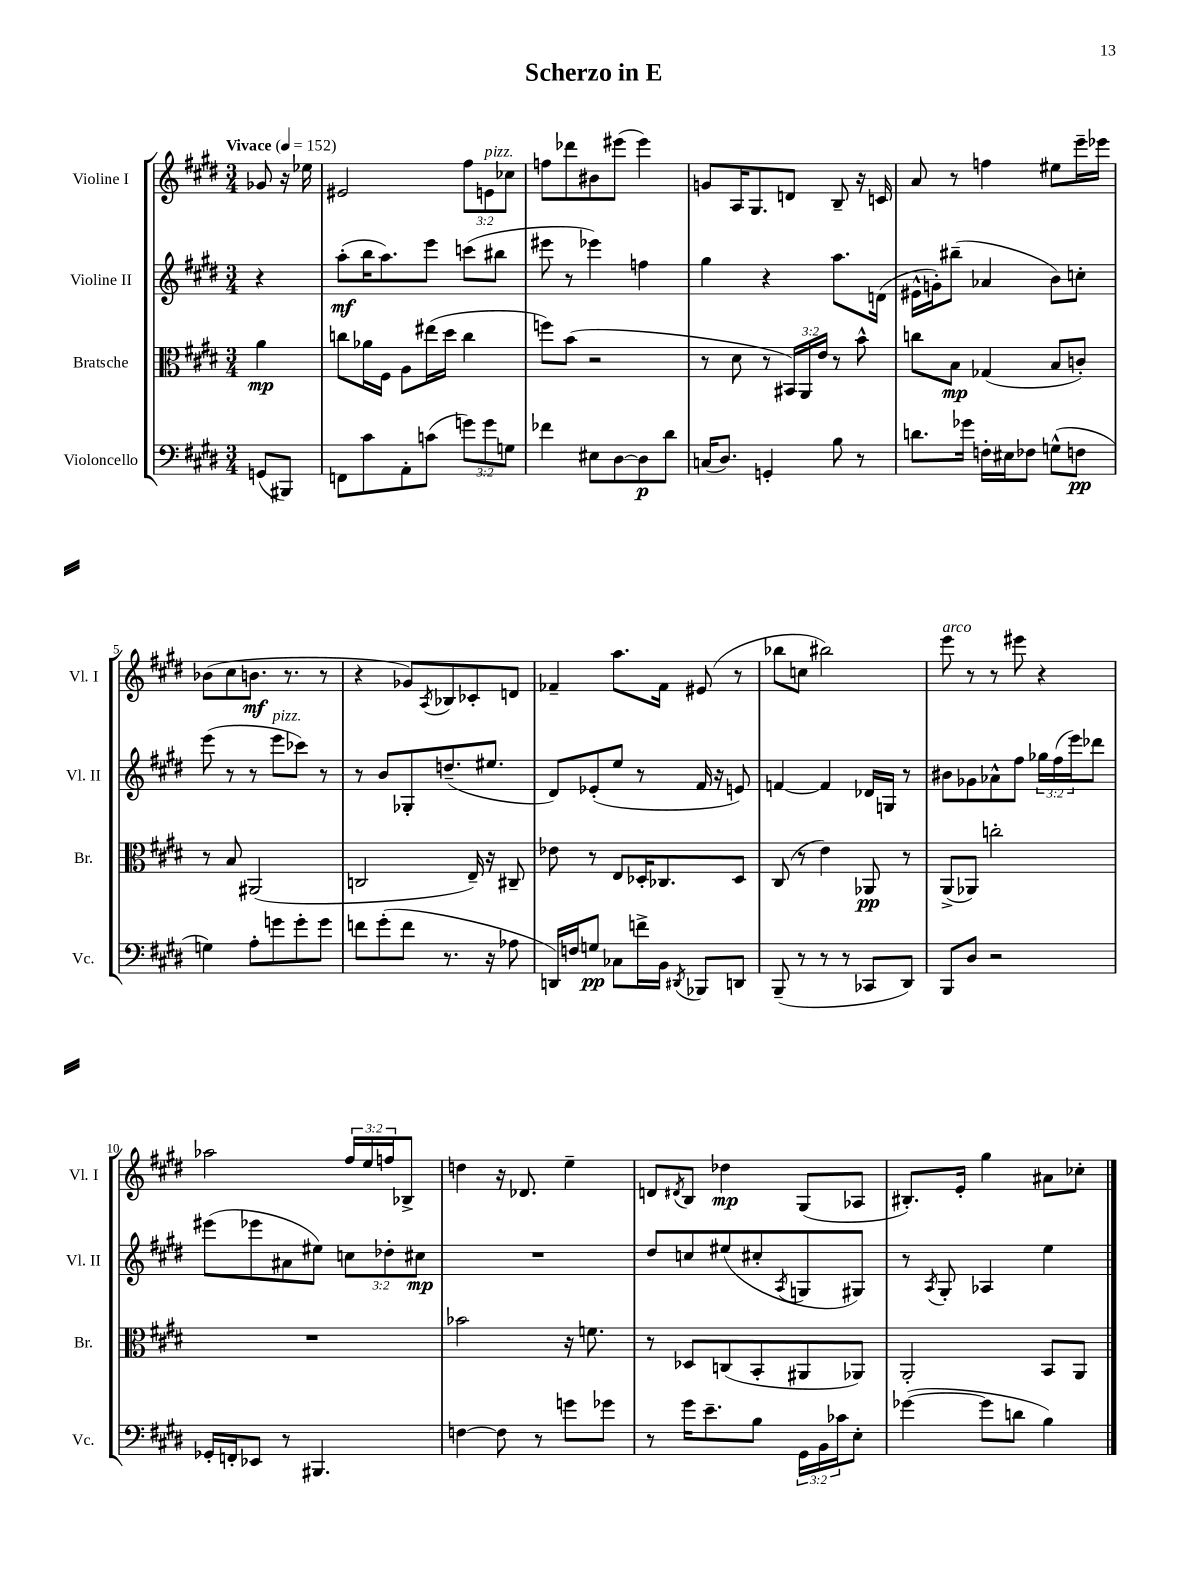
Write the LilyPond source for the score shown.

\header { title = "Scherzo in E" }
<<
\new StaffGroup <<
\new Staff = "s0" \with { instrumentName = "Violine I" shortInstrumentName = "Vl. I" } {
    \clef treble \key e \major \numericTimeSignature \time 3/4 \override Staff.TupletNumber.text = #tuplet-number::calc-fraction-text \partial 4 \tempo "Vivace" 4 = 152
    ges'8 r16 ees''16 |
    eis'2 \tuplet 3/2 { fis''8 e'8^\markup { \italic "pizz." } ces''8 } |
    f''8 des'''8 bis'8 eis'''8( eis'''4) |
    g'8 a16 gis8. d'8 b8-- r16 c'16 |
    a'8 r8 f''4 eis''8 e'''16-- ees'''16 |
    bes'8( cis''8 b'8.\mf r8. r8 |
    r4 ges'8) \acciaccatura { a8 } bes8 ces'8-. d'8 |
    fes'4-- a''8. fes'16 eis'8( r8 |
    bes''8 c''8 bis''2) |
    e'''8^\markup { \italic "arco" } r8 r8 eis'''8 r4 |
    aes''2 \tuplet 3/2 { fis''16 e''16 f''16 } bes8-> |
    d''4 r16 des'8. e''4-- |
    d'8 \acciaccatura { dis'8 } b8 des''4\mp gis8( aes8 |
    bis8.-.) e'16-. gis''4 ais'8 ces''8-. \bar "|." |
}
\new Staff = "s1" \with { instrumentName = "Violine II" shortInstrumentName = "Vl. II" } {
    \clef treble \key e \major \numericTimeSignature \time 3/4 \override Staff.TupletNumber.text = #tuplet-number::calc-fraction-text \partial 4
    r4 |
    a''8-.\mf( b''16 a''8.) e'''8 c'''8( bis''8 |
    eis'''8 r8 ees'''4) f''4 |
    gis''4 r4 a''8. d'16( |
    eis'16-^ g'16-.) bis''8--( aes'4 b'8) c''8-. |
    e'''8( r8 r8 e'''8^\markup { \italic "pizz." } ces'''8) r8 |
    r8 b'8 ges8-. d''8.--( eis''8. |
    dis'8) ees'8-.( e''8 r8 fis'16 r16 e'8) |
    f'4~ f'4 des'16 g16 r8 |
    bis'8 ges'8 aes'8-^ fis''8 \tuplet 3/2 { ges''16 fis''16( e'''16) } des'''8 |
    eis'''8( ees'''8 ais'8 eis''8) \tuplet 3/2 { c''8 des''8-. cis''8\mp } |
    R2. |
    dis''8 c''8 eis''8( cis''8-. \acciaccatura { a8 } g8 gis8) |
    r8 \acciaccatura { a8 } gis8-. aes4 e''4 \bar "|." |
}
\new Staff = "s2" \with { instrumentName = "Bratsche" shortInstrumentName = "Br." } {
    \clef alto \key e \major \numericTimeSignature \time 3/4 \override Staff.TupletNumber.text = #tuplet-number::calc-fraction-text \partial 4
    a'4\mp |
    c''8 aes'16 fis16 a8 eis''16( dis''16 c''4 |
    f''8) b'8( r2 |
    r8 dis'8 r8 \tuplet 3/2 { bis,16) a,16 e'16 } r8 b'8-^ |
    c''8 b8\mp ges4( b8 c'8-.) |
    r8 b8 ais,2( |
    c2 e16--) r16 cis8-- |
    ees'8 r8 e8 des16-. ces8. des8 |
    cis8( r8 e'4) aes,8\pp r8 |
    a,8->( aes,8) c''2-. |
    R2. |
    bes'2 r16 f'8. |
    r8 des8 c8( b,8-. ais,8 aes,8) |
    a,2-. b,8 a,8 \bar "|." |
}
\new Staff = "s3" \with { instrumentName = "Violoncello" shortInstrumentName = "Vc." } {
    \clef bass \key e \major \numericTimeSignature \time 3/4 \override Staff.TupletNumber.text = #tuplet-number::calc-fraction-text \partial 4
    g,8( bis,,8) |
    f,8 cis'8 a,8-. c'8( \tuplet 3/2 { g'8) g'8 g8 } |
    fes'4 eis8 dis8~ dis8\p dis'8 |
    c16( dis8.) g,4-. b8 r8 |
    d'8. ges'16 f16-. eis16 fes8 g8-^( f8\pp |
    g4) a8-. g'8 g'8-. g'8 |
    f'8 gis'8-.( f'8 r8. r16 aes8 |
    d,16) f16 g8\pp ces8 f'16-> b,16 \acciaccatura { dis,8 } bes,,8 d,8 |
    b,,8--( r8 r8 r8 ces,8 dis,8) |
    b,,8 dis8 r2 |
    ges,16-. f,16-. ees,8 r8 bis,,4. |
    f4~ f8 r8 g'8 ges'8 |
    r8 gis'16 e'8.-- b8 \tuplet 3/2 { gis,16 b,16 ces'16 } e8-. |
    ges'4~( ges'8 d'8 b4) \bar "|." |
}
>>
>>
